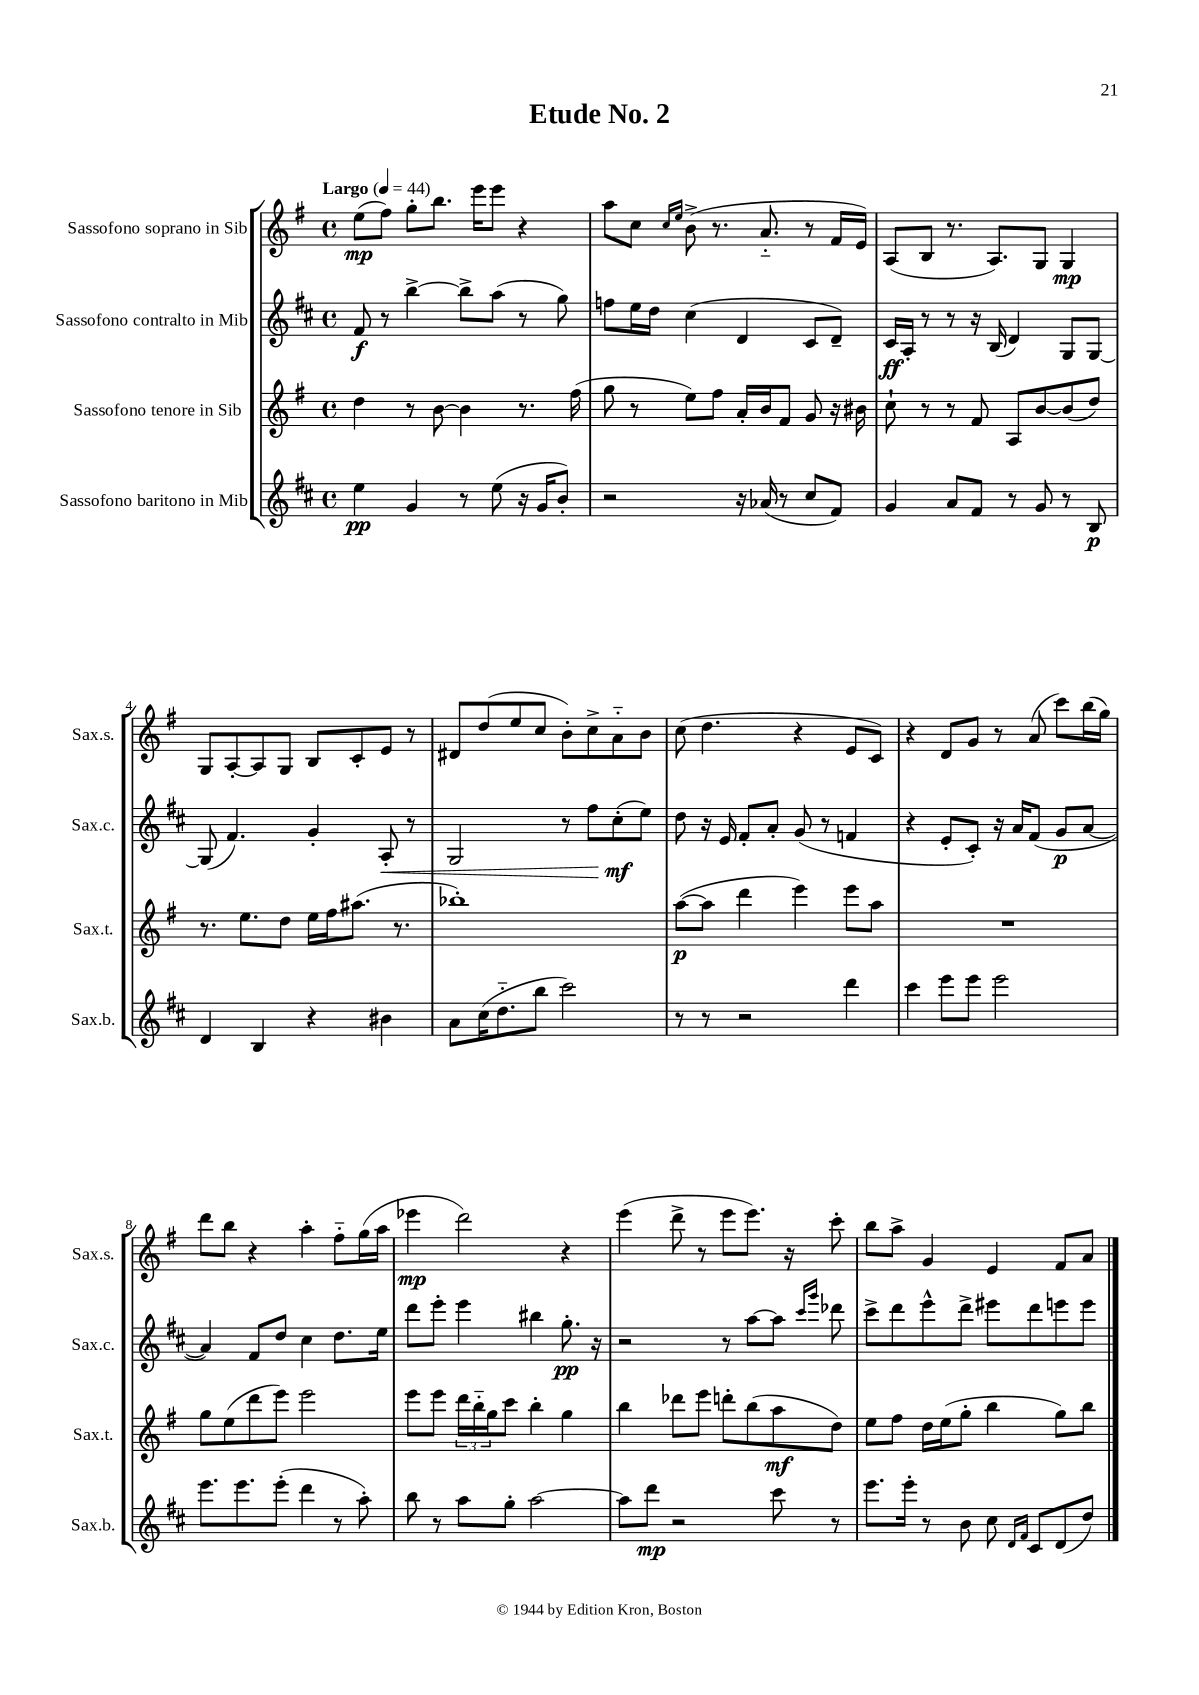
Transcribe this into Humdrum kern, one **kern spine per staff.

**kern	**dynam	**kern	**dynam	**kern	**dynam	**kern	**dynam
*part4	*part4	*part3	*part3	*part2	*part2	*part1	*part1
*staff4	*staff4	*staff3	*staff3	*staff2	*staff2	*staff1	*staff1
*I"Sassofono baritono in Mib	*	*I"Sassofono tenore in Sib	*	*I"Sassofono contralto in Mib	*	*I"Sassofono soprano in Sib	*
*I'Sax.b.	*	*I'Sax.t.	*	*I'Sax.c.	*	*I'Sax.s.	*
*clefG2	*	*clefG2	*	*clefG2	*	*clefG2	*
*k[f#c#]	*	*k[f#]	*	*k[f#c#]	*	*k[f#]	*
*M4/4	*	*M4/4	*	*M4/4	*	*M4/4	*
*met(c)	*	*met(c)	*	*met(c)	*	*met(c)	*
*MM44	*	*MM44	*	*MM44	*	*MM44	*
=1	=1	=1	=1	=1	=1	=1	=1
!	!	!	!	!	!	!LO:TX:a:B:t=Largo	!
4ee\	pp	4dd\	.	8f#/	f	(8ee\L	mp
.	.	.	.	8r	.	8ff#\J)	.
4g/	.	8r	.	[4bb^\	.	8gg'\L	.
.	.	[8b\	.	.	.	8.bb\J	.
8r	.	4b\]	.	8bb^\L]	.	.	.
.	.	.	.	.	.	16eee\KL	.
(8ee\	.	.	.	(8aa\J	.	8eee\J	.
16r	.	8.r	.	8r	.	4r	.
16g/KL	.	.	.	.	.	.	.
8b'/J)	.	.	.	8gg\)	.	.	.
.	.	(16ff#\	.	.	.	.	.
=2	=2	=2	=2	=2	=2	=2	=2
2r	.	8gg\	.	8ffn\L	.	8aa\L	.
.	.	8r	.	16ee\L	.	8cc\J	.
.	.	.	.	16dd\JJ	.	.	.
.	.	.	.	.	.	16qqcc/LL	.
.	.	.	.	.	.	16qqee/JJ	.
.	.	8ee\L)	.	(4cc#\	.	(8b^\	.
.	.	8ff#\J	.	.	.	8.r	.
16r	.	16a'/LL	.	4d/	.	.	.
(16a-X/	.	16b/J	.	.	.	8.a/	.
8r	.	8f#/J	.	.	.	.	.
8cc#/L	.	8g/	.	8c#/L	.	8r	.
8f#/J)	.	16r	.	8d~/J)	.	16f#/LL	.
.	.	16b#X\	.	.	.	16e/JJ)	.
=3	=3	=3	=3	=3	=3	=3	=3
4g/	.	8cc`\	.	16c#/LL	ff	(8A/L	.
.	.	.	.	16A'/JJ	.	.	.
.	.	8r	.	8r	.	8B/J	.
8a/L	.	8r	.	8r	.	8.r	.
8f#/J	.	8f#/	.	16r	.	.	.
.	.	.	.	(16B/	.	8.A/L)	.
8r	.	8A/L	.	4d/)	.	.	.
8g/	.	[8b/	.	.	.	8G/J	.
8r	.	(8b/]	.	8G/L	.	4G/	mp
8B/	p	8dd/J)	.	[8G/J	.	.	.
!!LO:LB:g=z
=4	=4	=4	=4	=4	=4	=4	=4
4d/	.	8.r	.	(8G/]	.	8G/L	.
.	.	.	.	4.f#/)	.	[8A'/	.
.	.	8.ee\L	.	.	.	.	.
4B/	.	.	.	.	.	8A/]	.
.	.	8dd\J	.	.	.	8G/J	.
4r	.	16ee\LL	.	4g'/	.	8B/L	.
.	.	16ff#\J	.	.	.	.	.
.	.	(8.aa#X\J	.	.	.	8c'/	.
!	!	!	!	!	!LO:HP:b	!	!
4b#X\	.	.	.	8A'/	<	8e/J	.
.	.	8.r	.	.	.	.	.
.	.	.	.	8r	.	8r	.
=5	=5	=5	=5	=5	=5	=5	=5
8a\L	.	1bb-X')	.	2G/	.	8d#X/L	.
(16cc#\K	.	.	.	.	.	(8dd/	.
8.dd\	.	.	.	.	.	.	.
.	.	.	.	.	.	8ee/	.
8bb\J	.	.	.	.	.	8cc/J	.
2ccc#\)	.	.	.	8r	.	8b'\L)	.
.	.	.	.	8ff#\L	.	8cc^\	.
.	.	.	.	(8cc#'\	mf	8a\	.
.	.	.	.	8ee\J)	[	8b\J	.
=6	=6	=6	=6	=6	=6	=6	=6
8r	.	([8aa\L	p	8dd\	.	(8cc\	.
8r	.	8aa\J]	.	16r	.	4.dd\	.
.	.	.	.	16e/	.	.	.
2r	.	4ddd\	.	8f#'/L	.	.	.
.	.	.	.	8a'/J	.	.	.
.	.	4eee\)	.	(8g/	.	4r	.
.	.	.	.	8r	.	.	.
4ddd\	.	8eee\L	.	4fn/	.	8e/L	.
.	.	8aa\J	.	.	.	8c/J)	.
=7	=7	=7	=7	=7	=7	=7	=7
4ccc#\	.	1r	.	4r	.	4r	.
8eee\L	.	.	.	8e'/L	.	8d/L	.
8eee\J	.	.	.	8c#'/J)	.	8g/J	.
2eee\	.	.	.	16r	.	8r	.
.	.	.	.	16a/KL	.	.	.
.	.	.	.	(8f#/J	.	(8a/	.
.	.	.	.	8g/L	p	8ccc\L)	.
.	.	.	.	[8a/J	.	(16bb\L	.
.	.	.	.	.	.	16gg\JJ)	.
!!LO:LB:g=z
=8	=8	=8	=8	=8	=8	=8	=8
8.eee\L	.	8gg\L	.	4a/])	.	8ddd\L	.
.	.	(8ee\	.	.	.	8bb\J	.
8.eee\	.	.	.	.	.	.	.
.	.	8ddd\	.	8f#/L	.	4r	.
(8eee'\J	.	8eee\J)	.	8dd/J	.	.	.
4ddd\	.	2eee\	.	4cc#\	.	4aa'\	.
8r	.	.	.	8.dd\L	.	8ff#\L	.
8aa'\)	.	.	.	.	.	(16gg\L	.
.	.	.	.	16ee\Jk	.	16aa\JJ	.
=9	=9	=9	=9	=9	=9	=9	=9
8bb\	.	8eee\L	.	8ddd\L	.	4eee-X\	mp
8r	.	8eee\J	.	8eee'\J	.	.	.
8aa\L	.	24ddd\LL	.	4eee\	.	2ddd\)	.
.	.	24bb\	.	.	.	.	.
.	.	24gg\J	.	.	.	.	.
8gg'\J	.	8ccc\J	.	.	.	.	.
[2aa\	.	4bb'\	.	4bb#X\	.	.	.
.	.	4gg\	.	8.gg'\	pp	4r	.
.	.	.	.	16r	.	.	.
=10	=10	=10	=10	=10	=10	=10	=10
8aa\L]	.	4bb\	.	2r	.	(4eee\	.
8ddd\J	mp	.	.	.	.	.	.
2r	.	8ddd-X\L	.	.	.	8ddd^\	.
.	.	8eee\J	.	.	.	8r	.
.	.	8dddn'\L	.	8r	.	8eee\L	.
.	.	(8bb\	.	[8aa\L	.	8.eee\J)	.
8ccc#\	.	8aa\	mf	8aa\J]	.	.	.
.	.	.	.	.	.	16r	.
.	.	.	.	16qqccc#/LL	.	.	.
.	.	.	.	16qqggg/JJ	.	.	.
8r	.	8dd\J)	.	8ddd-X\	.	8ccc'\	.
=11	=11	=11	=11	=11	=11	=11	=11
8.eee\L	.	8ee\L	.	8ccc#^\L	.	8bb\L	.
.	.	8ff#\J	.	8ddd\	.	8aa^\J	.
16eee'\Jk	.	.	.	.	.	.	.
8r	.	16dd\LL	.	8eee^^\	.	4g/	.
.	.	(16ee\J	.	.	.	.	.
8b\	.	8gg'\J	.	8ddd^\J	.	.	.
8cc#\	.	4bb\	.	8eee#X\L	.	4e/	.
16qqd/LL	.	.	.	.	.	.	.
16qqf#/JJ	.	.	.	.	.	.	.
8c#/L	.	.	.	8ddd\	.	.	.
(8d/	.	8gg\L)	.	8eeen\	.	8f#/L	.
8dd/J)	.	8bb\J	.	8eee\J	.	8a/J	.
==	==	==	==	==	==	==	==
*-	*-	*-	*-	*-	*-	*-	*-
